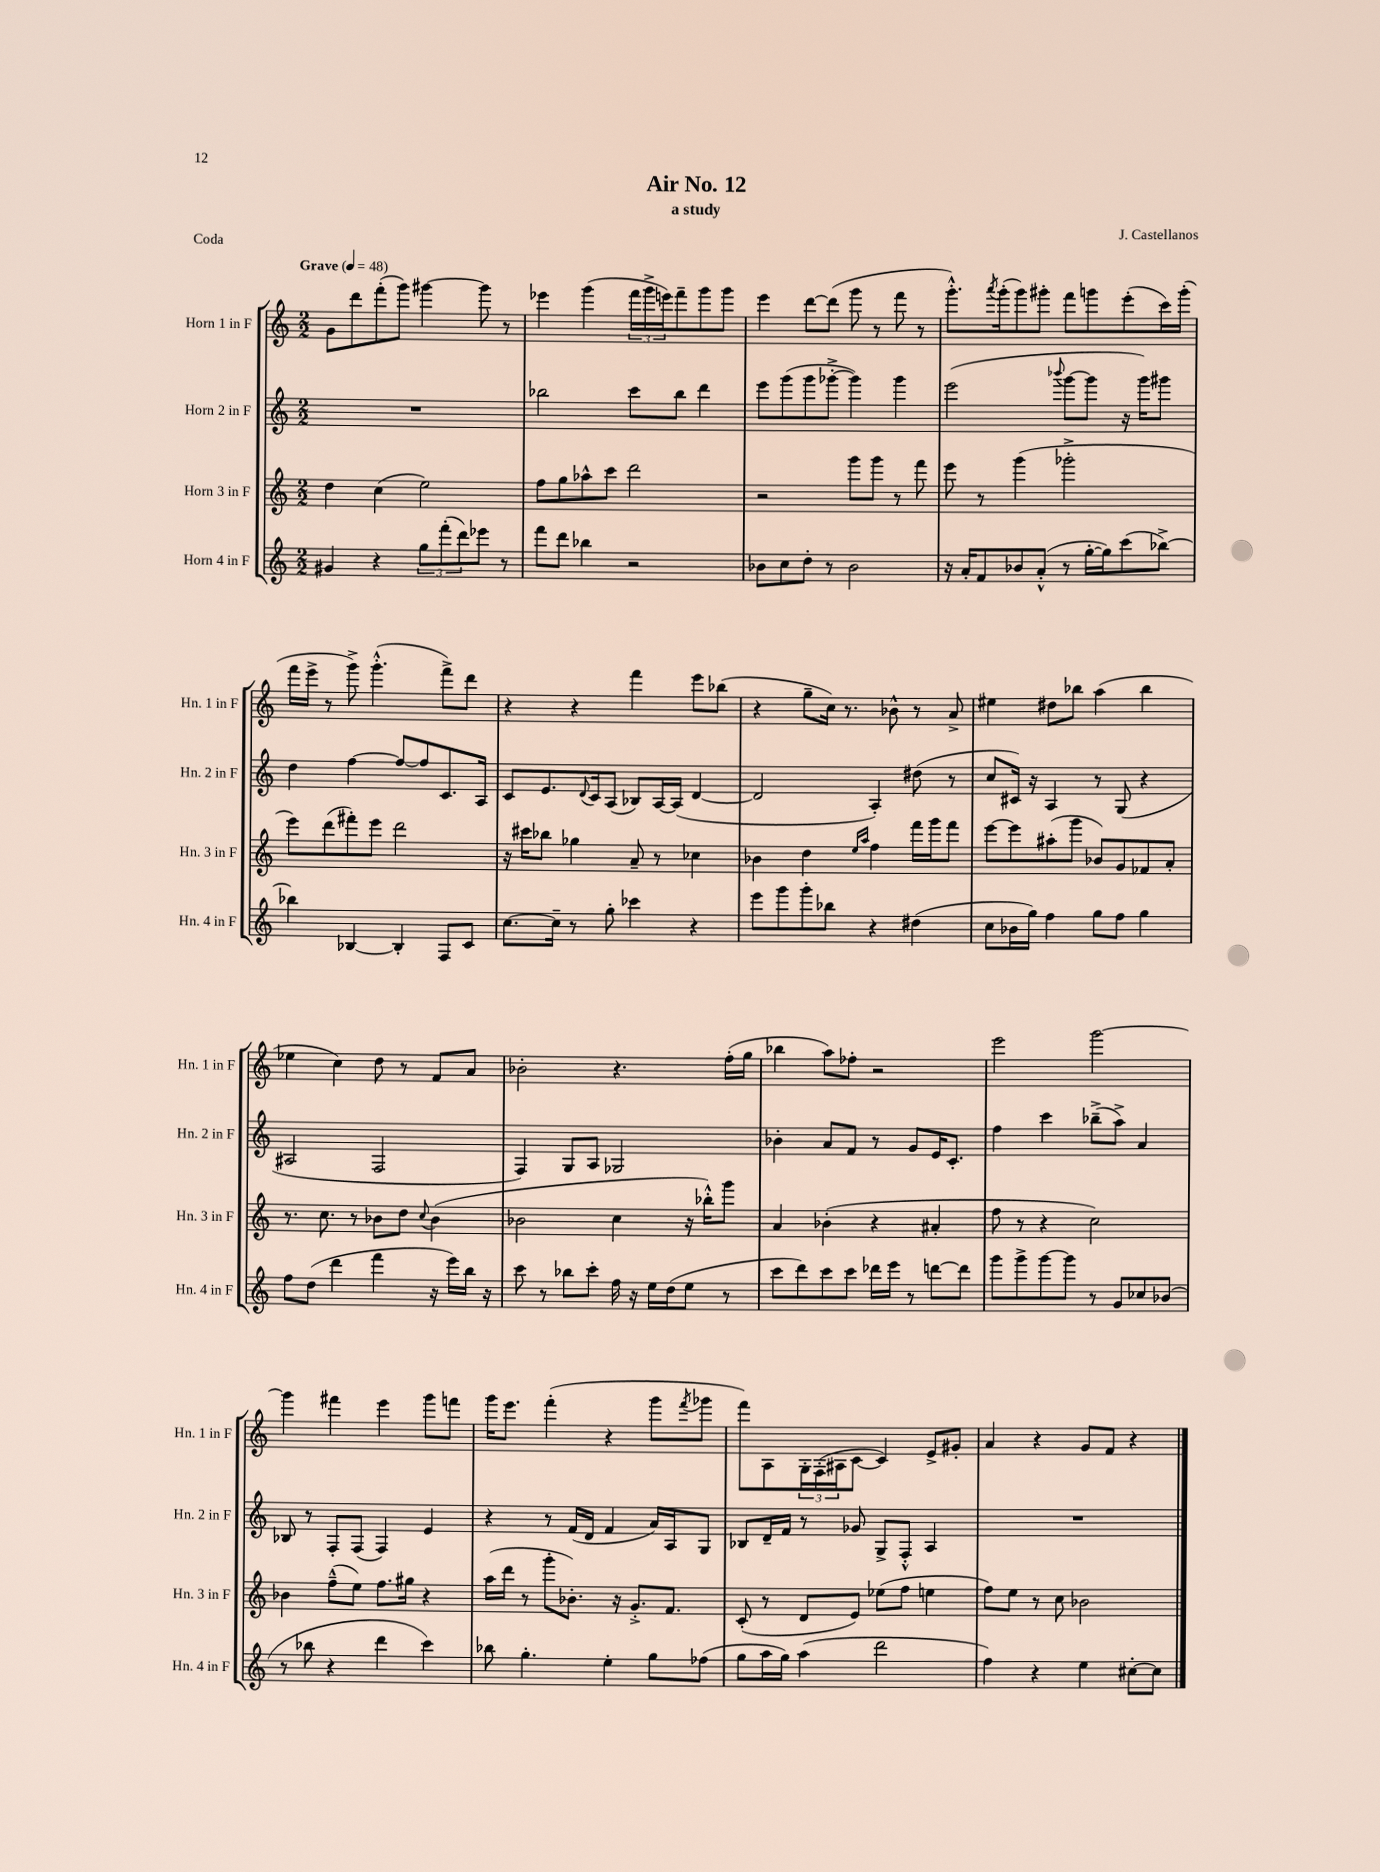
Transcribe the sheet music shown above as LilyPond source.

\header { title = "Air No. 12" composer = "J. Castellanos" subtitle = "a study" piece = "Coda" }
<<
\new StaffGroup <<
\new Staff = "s0" \with { instrumentName = "Horn 1 in F" shortInstrumentName = "Hn. 1 in F" } {
    \clef treble \key c \major \numericTimeSignature \time 2/2 \tempo "Grave" 4 = 48
    g'8 d'''8 f'''8-.( g'''8) gis'''4~ gis'''8 r8 |
    ees'''4 g'''4( \tuplet 3/2 { f'''16 g'''16-> e'''16) } f'''8-- g'''8 g'''8 |
    e'''4 d'''8~ d'''8( g'''8 r8 f'''8 r8 |
    g'''8.-.-^) \acciaccatura { a'''8 } g'''16-.( g'''8) gis'''8-. f'''8 g'''8 e'''8-.( c'''16) g'''16-.( |
    f'''16 e'''16-> r8 g'''8->) g'''4.-.-^( f'''8->) d'''8 |
    r4 r4 f'''4 e'''8 bes''8( |
    r4 g''8-- c''16) r8. bes'8-^ r8 a'8-> |
    eis''4 dis''8 bes''8 a''4( bes''4 |
    ees''4 c''4) d''8 r8 f'8 a'8 |
    bes'2-. r4. f''16-.( g''16 |
    bes''4 a''8) fes''8-. r2 |
    e'''2 g'''2~ |
    g'''4 fis'''4 e'''4 g'''8 f'''8 |
    g'''16 e'''8. f'''4-.( r4 g'''8 \acciaccatura { f'''8 } ges'''8 |
    f'''8) a8 \tuplet 3/2 { g16-. f16-.( ais16 } c'8~ c'4) e'8-> gis'8-. |
    a'4 r4 g'8 f'8 r4 \bar "|." |
}
\new Staff = "s1" \with { instrumentName = "Horn 2 in F" shortInstrumentName = "Hn. 2 in F" } {
    \clef treble \key c \major \numericTimeSignature \time 2/2
    R1 |
    bes''2 c'''8 bes''8 d'''4 |
    e'''8 g'''8( g'''8 ges'''8~-.-> ges'''4) ges'''4 |
    e'''2( \appoggiatura { bes'''8 } g'''8~ g'''8 r16 g'''16) gis'''8 |
    d''4 f''4~ f''8~ f''8 c'8. a16 |
    c'8 e'8. \appoggiatura { d'8 } c'16 a8( bes8) a16~ a16( d'4~ |
    d'2 a4-.) dis''8( r8 |
    c''8 cis'16) r16 a4 r8 g8( r4 |
    ais2 f2 |
    f4) g8 a8 ges2 |
    bes'4-. a'8 f'8 r8 g'8 e'16 c'8.-. |
    f''4 c'''4 bes''8--->( a''8->) a'4 |
    bes8 r8 f8-. f8( f4) e'4 |
    r4 r8 f'16( d'16 f'4 a'16) a16 g8 |
    bes8 d'16-- f'16 r8 ges'8 g8-> f8-.-^ a4 |
    R1 \bar "|." |
}
\new Staff = "s2" \with { instrumentName = "Horn 3 in F" shortInstrumentName = "Hn. 3 in F" } {
    \clef treble \key c \major \numericTimeSignature \time 2/2
    d''4 c''4( e''2) |
    f''8 g''8 aes''8-^ c'''8 d'''2 |
    r2 g'''8 g'''8 r8 f'''8 |
    e'''8 r8 g'''4( ges'''2-.-> |
    e'''8) d'''8( fis'''8-.) e'''8 d'''2 |
    r16 cis'''16 bes''8 ges''4 a'8-- r8 ces''4 |
    bes'4 d''4 \grace { e''16 a''16 } f''4 f'''16 g'''16 f'''8 |
    e'''8~ e'''8 ais''8-.( g'''8 bes'8) g'8 fes'8 a'8-. |
    r8. c''8. r8 bes'8 d''8 \appoggiatura { c''8 } bes'4( |
    bes'2 c''4 r16 bes''16-.-^) g'''8 |
    a'4 bes'4-.( r4 ais'4-. |
    f''8 r8 r4 c''2) |
    bes'4 f''8---^( e''8) f''8. gis''16 r4 |
    a''16( d'''16 r8 g'''8-. bes'8.-.) r16 g'8.-.-> f'8. |
    c'8-.( r8 d'8 e'8) ees''8( f''8 e''4 |
    f''8) e''8 r8 c''8 bes'2 \bar "|." |
}
\new Staff = "s3" \with { instrumentName = "Horn 4 in F" shortInstrumentName = "Hn. 4 in F" } {
    \clef treble \key c \major \numericTimeSignature \time 2/2
    gis'4 r4 \tuplet 3/2 { g''8 f'''8-.( d'''8) } ees'''8 r8 |
    f'''8 d'''8 bes''4 r2 |
    bes'8 c''8 d''8-. r8 bes'2 |
    r16 a'16-. f'8 bes'8 a'8-.-^( r8 g''16~-. g''16) c'''8( bes''8~->) |
    bes''4 bes4~ bes4-. f8 c'8 |
    c''8.~ c''16-- r8 g''8-. ces'''4 r4 |
    e'''8 g'''8 g'''8-. bes''8 r4 dis''4( |
    c''8 bes'16 g''16) f''4 g''8 f''8 g''4 |
    f''8 d''8( d'''4 f'''4 r16 e'''16) b''16 r16 |
    c'''8 r8 bes''8 c'''8-. f''16 r16 e''16 d''16( e''8 r8 |
    c'''8 d'''8) c'''8 c'''8 des'''16 e'''16 r8 d'''8~ d'''8 |
    g'''8 g'''8-> g'''8~ g'''8 r8 g'8 ces''8 bes'8( |
    r8 bes''8 r4 d'''4 c'''4) |
    bes''8 g''4.-. e''4-. g''8 fes''8( |
    g''8 a''16 g''16) a''4( d'''2 |
    f''4) r4 e''4 cis''8~-. cis''8 \bar "|." |
}
>>
>>
\layout { \context { \Score \remove "Bar_number_engraver" } }
